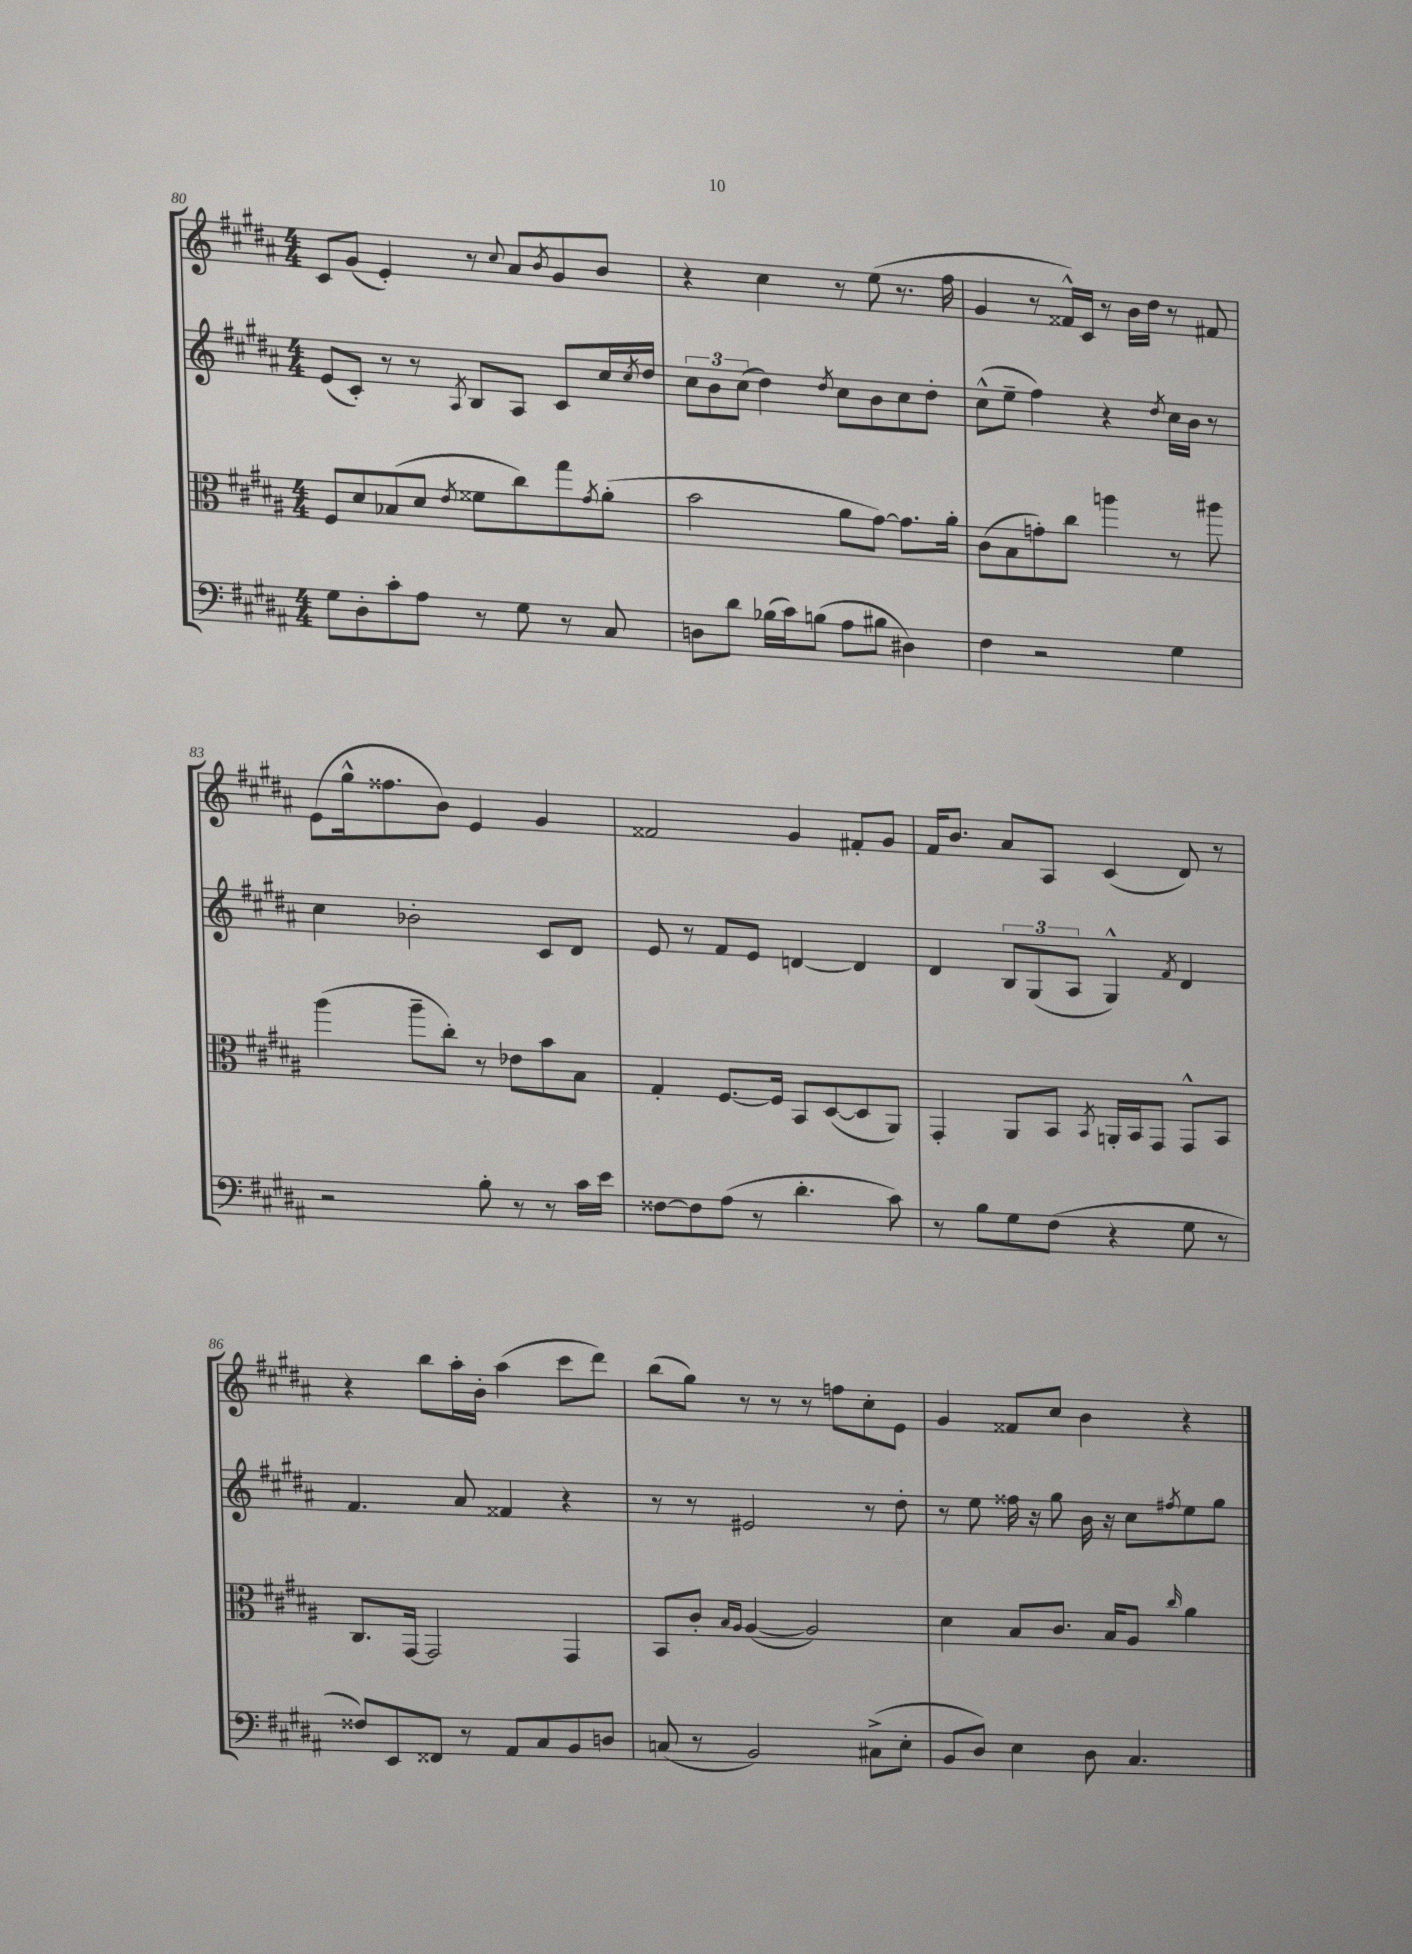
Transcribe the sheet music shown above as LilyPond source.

<<
\new StaffGroup <<
\new Staff = "s0" {
    \clef treble \key b \major \numericTimeSignature \time 4/4
    cis'8 gis'8( e'4-.) r8 \appoggiatura { cis''8 } ais'8 \acciaccatura { b'8 } gis'8 b'8 |
    r4 cis''4 r8 e''8( r8. fis''16 |
    gis'4 r8 fisis'16-^) cis'16 r8 b'16 dis''16 r8 fis'8 |
    e'8( gis''16-^ fisis''8. b'8) e'4 gis'4 |
    fisis'2 gis'4 fis'8-. gis'8 |
    fis'16 b'8. ais'8 ais8 cis'4( dis'8) r8 |
    r4 b''8 ais''16-. b'16-. ais''4( cis'''8 dis'''8) |
    b''8( gis''8) r8 r8 r8 f''8 cis''8-. e'8 |
    gis'4 fisis'8 cis''8 b'4 r4 \bar "|." |
}
\new Staff = "s1" {
    \clef treble \key b \major \numericTimeSignature \time 4/4
    e'8( cis'8-.) r8 r8 \acciaccatura { ais8 } b8 ais8 cis'8 cis''16 \acciaccatura { cis''8 } dis''16 |
    \tuplet 3/2 { cis''8 b'8 cis''8( } dis''4) \acciaccatura { dis''8 } cis''8 b'8 cis''8 dis''8-. |
    cis''8-^( e''8-- fis''4) r4 \acciaccatura { dis''8 } cis''16 b'16 r8 |
    cis''4 bes'2-. cis'8 dis'8 |
    e'8 r8 fis'8 e'8 d'4~ d'4 |
    dis'4 \tuplet 3/2 { b8 gis8( ais8 } gis4-^) \acciaccatura { fis'8 } dis'4 |
    fis'4. ais'8 fisis'4 r4 |
    r8 r8 eis'2 r8 dis''8-. |
    r8 e''8 fisis''16 r16 gis''8 b'16 r16 cis''8 \acciaccatura { fis''8 } e''8 gis''8 \bar "|." |
}
\new Staff = "s2" {
    \clef alto \key b \major \numericTimeSignature \time 4/4
    fis8 dis'8 bes8( dis'8 \acciaccatura { e'8 } fisis'8 cis''8) gis''8 \acciaccatura { gis'8 } ais'8-.( |
    b'2 ais'8 gis'8~) gis'8. ais'16-. |
    cis'8( b8 g'8-.) cis''8 a''4 r8 ais''8 |
    ais''4( ais''8-- cis''8-.) r8 ees'8 b'8 b8 |
    gis4-. fis8.~ fis16 b,8 dis8~( dis8 ais,8) |
    gis,4-. ais,8 b,8 \acciaccatura { b,8 } a,16-. b,16 gis,8 gis,8-^ b,8 |
    cis8. gis,16~ gis,2 gis,4 |
    b,8 cis'8-. \grace { b16 ais16 } ais4~( ais2) |
    dis'4 b8 cis'8. b16 ais8 \grace { cis''16 } ais'4 \bar "|." |
}
\new Staff = "s3" {
    \clef bass \key b \major \numericTimeSignature \time 4/4
    gis8 dis8-. cis'8-. ais8 r8 gis8 r8 cis8 |
    d8 dis'8 bes16( cis'16) b8( ais8 bis8 dis4) |
    fis4 r2 gis4 |
    r2 b8-. r8 r8 cis'16 e'16 |
    fisis8~ fisis8 ais8( r8 dis'4.-. cis'8) |
    r8 b8 gis8 fis8( r4 gis8 r8 |
    fisis8) e,8 fisis,8 r8 ais,8 cis8 b,8 d8 |
    c8( r8 b,2) cis8->( e8-. |
    b,8 dis8) e4 dis8 cis4. \bar "|." |
}
>>
>>
\layout { \context { \Score currentBarNumber = #80 } }
